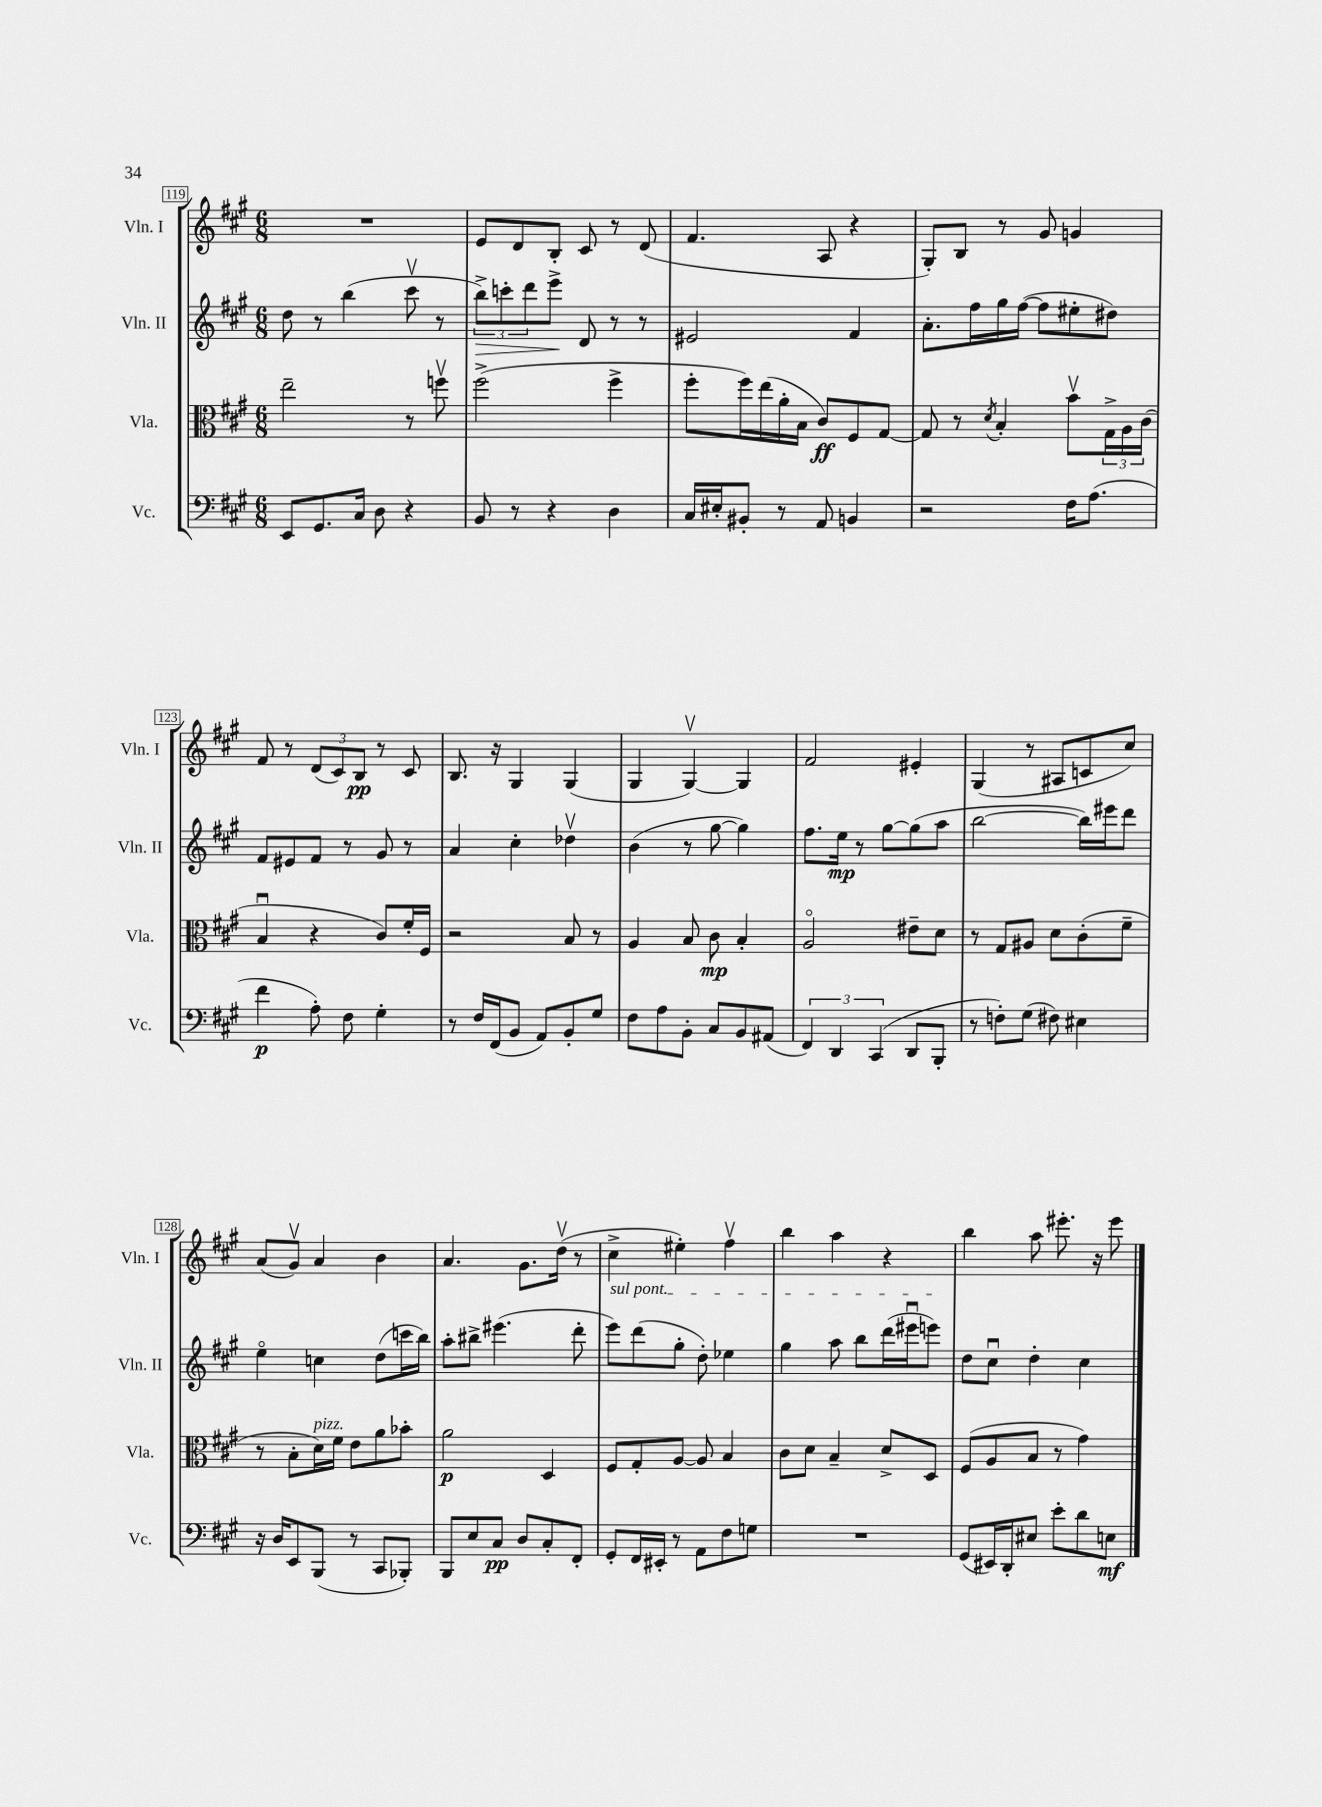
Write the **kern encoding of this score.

**kern	**kern	**kern	**kern
*staff4	*staff3	*staff2	*staff1
*clefF4	*clefC3	*clefG2	*clefG2
*k[f#c#g#]	*k[f#c#g#]	*k[f#c#g#]	*k[f#c#g#]
*M6/8	*M6/8	*M6/8	*M6/8
8EE	2ee~	8dd	2.r
8.GG#	.	8r	.
.	.	(4bb	.
16C#	.	.	.
8D	.	.	.
4r	8r	8ccc#v	.
.	8ffv	8r	.
=	=	=	=
8BB	(2ff#^	12bb^)	8e
.	.	12ccc'	.
8r	.	.	8d
.	.	12ddd	.
4r	.	8eee^	8B'
.	.	8d	8c#
4D	4ff#^	8r	8r
.	.	8r	(8d
=	=	=	=
16C#	8ff#'	2e#	4.f#
16E#'	.	.	.
8BB#'	16ff#)	.	.
.	(16ee	.	.
8r	16a'	.	.
.	16B	.	.
8AA	8c#)	.	8A
4BB	8F#	4f#	4r
.	[8G#	.	.
=	=	=	=
2r	8G#]	8.a'	8G#')
.	8r	.	8B
.	.	16ff#	.
.	8qd	.	.
.	4B'	16gg#	8r
.	.	([16ff#	.
.	.	8ff#]	8g#
16F#	8bv	8ee#'	4g
(8.A	.	.	.
.	24G#^	8dd#)	.
.	24A	.	.
.	(24c#	.	.
=	=	=	=
4f#	4Bu	8f#	8f#
.	.	8e#	8r
8A')	4r	8f#	(12d
.	.	.	12c#)
8F#	.	8r	.
.	.	.	12B
4G#'	8c#)	8g#	8r
.	16f#'	8r	8c#
.	16F#	.	.
=	=	=	=
8r	2r	4a	8.B
16F#	.	.	.
(16FF#	.	.	16r
8BB	.	4cc#'	4G#
8AA)	.	.	.
8BB'	8B	4dd-v	(4G#
8G#	8r	.	.
=	=	=	=
8F#	4A	(4b	4G#
8A	.	.	.
8BB'	8B	8r	[4G#v)
8C#	8c#	[8gg#	.
8BB	4B'	4gg#])	4G#]
(8AA#	.	.	.
=	=	=	=
6FF#)	2Ao	8.ff#	2f#
6DD	.	.	.
.	.	16ee	.
.	.	8r	.
(6CC#	.	.	.
.	.	[8gg#	.
8DD	8e#~	(8gg#]	4e#'
8BBB'	8d	8aa	.
=	=	=	=
8r	8r	[2bb	(4G#
8F')	8G#	.	.
(8G#	8A#	.	8r
8F#)	8d	.	8A#
4E#	(8c#'	16bb])	8c
.	.	16eee#	.
.	8f#~	8ddd	8cc#)
=	=	=	=
16r	8r	4eeo	(8a
16D	.	.	.
8EE	8B'	.	8g#v)
(8BBB	16d)	4cc	4a
.	16f#	.	.
8r	8e	.	.
8CC#	8a	(8dd	4b
8BBB-')	8b-'	16ccc	.
.	.	16bb)	.
=	=	=	=
8BBB	2a	8aa'	4.a
8E	.	8bb#^	.
8C#	.	(4.eee#	.
8D	.	.	8.g#
8C#'	4D	.	.
.	.	.	(16ddv
8FF#'	.	8ddd'	8r
=	=	=	=
8GG#'	8F#	8eee)	4cc#^
16FF#	8G#'	(8ddd	.
16EE#'	.	.	.
8r	[8A	8gg#'	4ee#')
8AA	8A]	8dd')	.
8F#	4B	4ee-	4ff#v
8G	.	.	.
=	=	=	=
2.r	8c#	4gg#	4bb
.	8d	.	.
.	4B~	8aa	4aa
.	.	8bb	.
.	8d^	(16ddd	4r
.	.	16eee#u	.
.	8D	8eee)	.
=	=	=	=
(8GG#	(8F#	8dd	4bb
16EE#)	8A	8cc#u	.
16DD'	.	.	.
8E#	8B	4dd'	8aa
8e'	8r	.	8.eee#'
8d	4g#)	4cc#	.
.	.	.	16r
8E	.	.	8eee#
==	==	==	==
*-	*-	*-	*-
